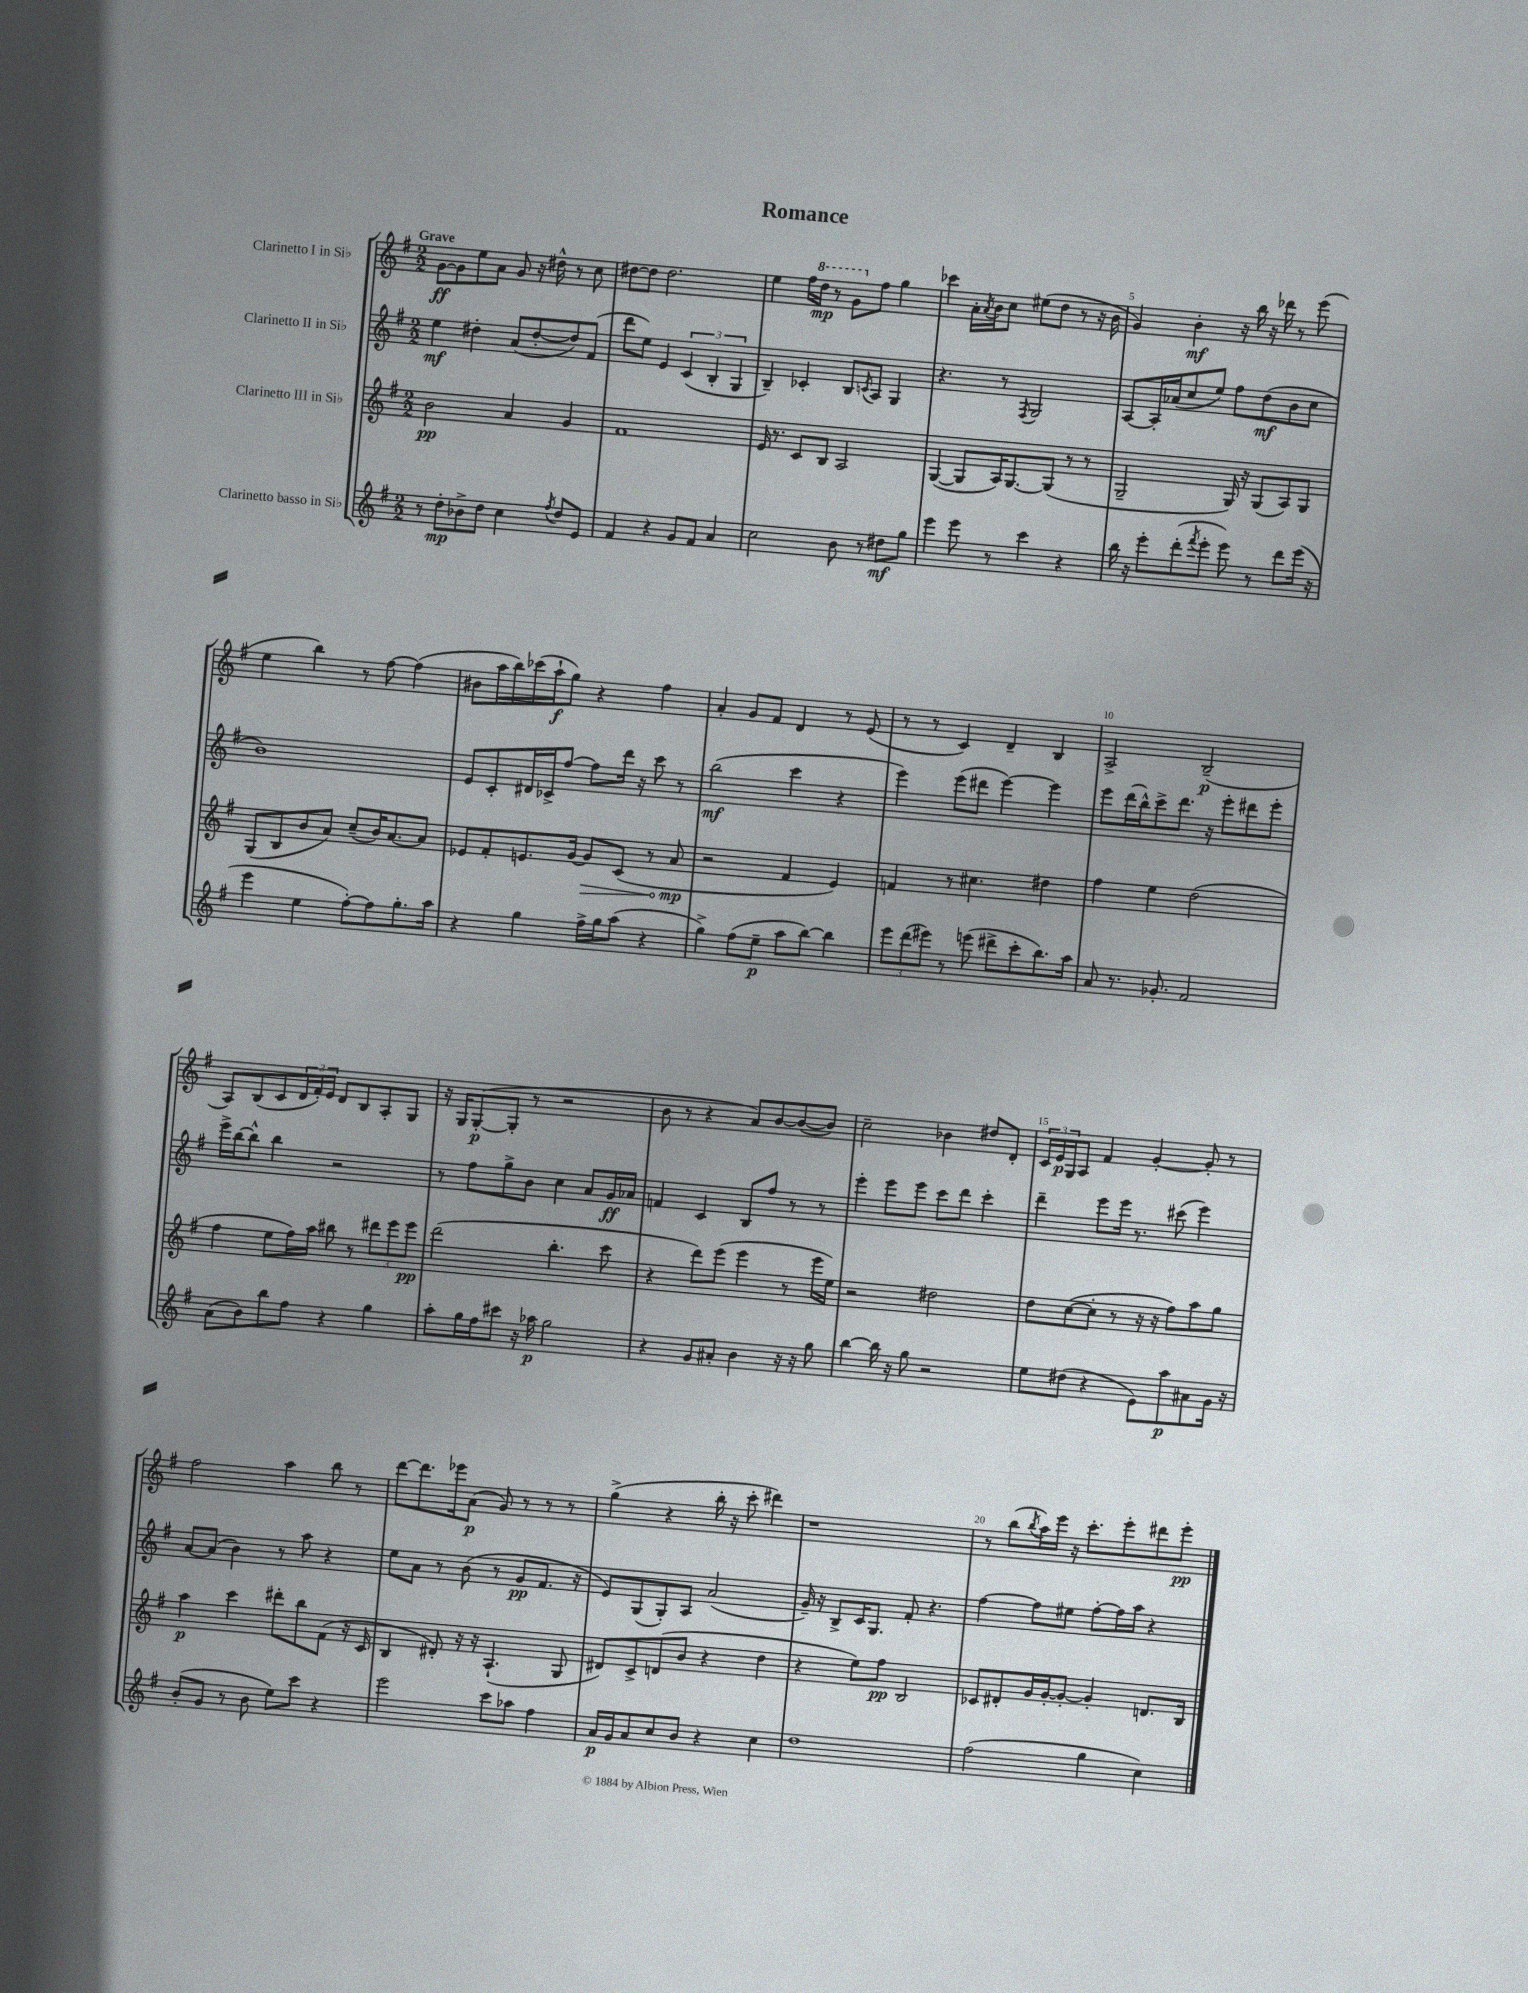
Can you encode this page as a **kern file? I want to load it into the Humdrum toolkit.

**kern	**dynam	**kern	**dynam	**kern	**dynam	**kern	**dynam
*part4	*part4	*part3	*part3	*part2	*part2	*part1	*part1
*staff4	*staff4	*staff3	*staff3	*staff2	*staff2	*staff1	*staff1
*I"Clarinetto basso in Si♭	*	*I"Clarinetto III in Si♭	*	*I"Clarinetto II in Si♭	*	*I"Clarinetto I in Si♭	*
*clefG2	*	*clefG2	*	*clefG2	*	*clefG2	*
*k[f#]	*	*k[f#]	*	*k[f#]	*	*k[f#]	*
*M2/2	*	*M2/2	*	*M2/2	*	*M2/2	*
=1	=1	=1	=1	=1	=1	=1	=1
!	!	!	!	!	!	!LO:TX:a:B:t=Grave	!
8r	.	2b\	pp	4ee\	mf	[8g\L	ff
8dd'\L	mp	.	.	.	.	8g\]	.
8b-X^\	.	.	.	4dd#X'\	.	8ee\	.
8dd\J	.	.	.	.	.	8a\J	.
4cc\	.	4a/	.	(8a/L	.	8g/	.
.	.	.	.	[8dd#'/	.	16r	.
.	.	.	.	.	.	16dd#X^^\	.
8qff#/	.	.	.	.	.	.	.
8dd/L	.	4g/	.	8dd#/])	.	8r	.
8e/J	.	.	.	(8f#/J	.	8cc\	.
=2	=2	=2	=2	=2	=2	=2	=2
4f#/	.	1f#	.	8ddd\L	.	[8dd#X\L	.
.	.	.	.	8ee\J)	.	8dd#\J]	.
4r	.	.	.	4e/	.	2.dd#\	.
8g/L	.	.	.	(6c/	.	.	.
8f#/J	.	.	.	.	.	.	.
.	.	.	.	6B'/	.	.	.
4a/	.	.	.	.	.	.	.
.	.	.	.	6G/	.	.	.
=3	=3	=3	=3	=3	=3	=3	=3
2cc\	.	16e/	.	4B~/)	.	4ee\	.
.	.	8.r	.	.	.	.	.
.	.	8c/L	.	4c-X'/	.	16ff#\LL	.
*	*	*	*	*	*	*8va	*
.	.	.	.	.	.	16ddd\JJ	mp
.	.	8B/J	.	.	.	8r	.
8b\	.	2A/	.	8B/L	.	8gg\L	.
.	.	.	.	8qcn/	.	.	.
*	*	*	*	*	*	*X8va	*
8r	.	.	.	8A/J	.	8ff#\J	.
8dd#X\L	mf	.	.	4G/	.	4gg\	.
8gg\J	.	.	.	.	.	.	.
=4	=4	=4	=4	=4	=4	=4	=4
4eee\	.	([4G/	.	4.r	.	4ccc-X\	.
8eee\	.	8G/L]	.	.	.	16a'\LL	.
.	.	.	.	.	.	8qa/	.
.	.	.	.	.	.	16b\J	.
8r	.	16A/K)	.	8r	.	8cc\J	.
.	.	[8.G/	.	.	.	.	.
.	.	.	.	8qF#/	.	.	.
4ccc\	.	.	.	2G/	.	(8ee#X\L	.
.	.	(8G/J]	.	.	.	8dd\J	.
4r	.	8r	.	.	.	8r	.
.	.	8r	.	.	.	16r	.
.	.	.	.	.	.	16b\	.
=5	=5	=5	=5	=5	=5	=5	=5
16bb\	.	2G~/	.	[8A/L	.	4g/)	.
16r	.	.	.	.	.	.	.
8eee'\L	.	.	.	16A'/L]	.	.	.
.	.	.	.	(16a-X/J	.	.	.
(8ddd'\	.	.	.	8cc/	.	4b'\	mf
8qfff#/	.	.	.	.	.	.	.
8eee'\J	.	.	.	8ee/J)	.	.	.
8eee\)	.	16G/)	.	8ff#\L	.	16r	.
.	.	16r	.	.	.	16bb\	.
8r	.	(8G/L	.	(8dd\	mf	16r	.
.	.	.	.	.	.	16ddd-X\	.
8ddd\L	.	8A/)	.	8b\	.	8r	.
(16eee\Jk	.	8G/J	.	8cc\J	.	(8eee\	.
16r	.	.	.	.	.	.	.
!!LO:LB:g=z
=6	=6	=6	=6	=6	=6	=6	=6
4eee\	.	(8G/L	.	1b)	.	4ee\	.
.	.	8B/	.	.	.	.	.
4ee\	.	8b/	.	.	.	4bb\)	.
.	.	8a/J)	.	.	.	.	.
[8ff#'\L)	.	(8cc~/L	.	.	.	8r	.
8ff#\]	.	16b/K)	.	.	.	[8ff#\	.
.	.	[8.a/	.	.	.	.	.
8.gg'\	.	.	.	.	.	(4ff#\]	.
.	.	8a/J]	.	.	.	.	.
16aa\Jk	.	.	.	.	.	.	.
=7	=7	=7	=7	=7	=7	=7	=7
4r	.	8e-X/L	.	8e/L	.	8b#X\L	.
.	.	8f#'/	.	8c'/	.	16aa\L	.
.	.	.	.	.	.	16bb\)	.
4gg\	.	8.en/	.	16d#X/L	.	(16ccc-X\	.
.	.	.	.	16c-X^/J	.	16aa`\J	f
.	.	.	.	[8ff#/J	.	8gg\J)	.
.	.	[16g/Jk	.	.	.	.	.
!	!	!	!LO:HP:b	!	!	!	!
16ff#^\LL	.	8g/L]	>	8ff#\L]	.	4r	.
16gg\J	.	.	.	.	.	.	.
(8aa\J	.	(8c/J	.	16ddd\Jk	.	.	.
.	.	.	.	16r	.	.	.
4r	.	8r	.	8ccc\	.	4ff#\	.
.	.	8a/	mp	8r	.	.	.
.	.	.	]	.	.	.	.
=8	=8	=8	=8	=8	=8	=8	=8
4gg^\)	.	2r	.	(2bb\	mf	4a'/	.
(8ff#\L	.	.	.	.	.	8g/L	.
8ee~\J	p	.	.	.	.	8f#/J	.
8aa\L	.	4f#/	.	4ccc\	.	4d/	.
[8bb\J)	.	.	.	.	.	.	.
4bb\]	.	4e/)	.	4r	.	8r	.
.	.	.	.	.	.	(8e/	.
=9	=9	=9	=9	=9	=9	=9	=9
12eee\L	.	4fn/	.	4eee\)	.	8r	.
(12ddd\	.	.	.	.	.	.	.
.	.	.	.	.	.	8r	.
12eee#X\J)	.	.	.	.	.	.	.
8r	.	8r	.	(8eee\L	.	4c/)	.
(8eeen\	.	4.cc#X\	.	8ddd#X\J	.	.	.
8ddd#X^\L	.	.	.	[4eee\)	.	4d~/	.
8ccc'\	.	.	.	.	.	.	.
8.bb\)	.	4dd#X\	.	4eee\]	.	4B/	.
16aa\Jk	.	.	.	.	.	.	.
=10	=10	=10	=10	=10	=10	=10	=10
8a/	.	4ff#\	.	8eee\L	.	2A^/	.
8.r	.	.	.	(16ddd\L	.	.	.
.	.	.	.	16bb^^\J)	.	.	.
.	.	4ee\	.	8ccc^\	.	.	.
8.g-X'/	.	.	.	.	.	.	.
.	.	.	.	8.ddd\J	.	.	.
2f#/	.	(2dd\	.	.	.	(2B~/	p
.	.	.	.	16r	.	.	.
.	.	.	.	8eee'\L	.	.	.
.	.	.	.	8ddd#X\	.	.	.
.	.	.	.	8eee'\J	.	.	.
!!LO:LB:g=z
=11	=11	=11	=11	=11	=11	=11	=11
(8a\L	.	4ff#\	.	16eee^\LL	.	8A/L)	.
.	.	.	.	[16bb\J	.	.	.
8b\)	.	.	.	8bb^^\J]	.	(8B/	.
8bb\	.	8ee\L	.	4bb\	.	8c/	.
8ff#\J	.	16ff#\L)	.	.	.	24d/L	.
.	.	.	.	.	.	24f#'/)	.
.	.	16aa\JJ	.	.	.	.	.
.	.	.	.	.	.	24e/JJ	.
4r	.	8bb#X\	.	2r	.	8d/L	.
.	.	8r	.	.	.	8B/	.
4gg\	.	12ddd#X\L	.	.	.	8A'/	.
.	.	12eee\	.	.	.	.	.
.	.	.	.	.	.	8G/J	.
.	.	12eee\J	pp	.	.	.	.
=12	=12	=12	=12	=12	=12	=12	=12
8aa'\L	.	(2ddd\	.	8r	.	16r	.
.	.	.	.	.	.	16G/KL	.
16gg\L	.	.	.	8ff#\L	.	([8G'/	p
16ff#\J	.	.	.	.	.	.	.
8ccc#X\J	.	.	.	8gg^\	.	8G'/J]	.
16r	.	.	.	8b\J	.	8r	.
16aa-X\	p	.	.	.	.	.	.
2gg\	.	4.bb'\	.	4cc\	.	2r	.
.	.	.	.	8a/L	.	.	.
.	.	8ccc\	.	16g/L	ff	.	.
.	.	.	.	16a-X/JJ	.	.	.
=13	=13	=13	=13	=13	=13	=13	=13
4r	.	4r	.	4fn/	.	8b\	.
.	.	.	.	.	.	8r	.
8g/L	.	8ddd\L)	.	4c/	.	4r	.
8a#X'/J	.	(8eee\J	.	.	.	.	.
4b\	.	4eee\	.	8B/L	.	8a/L)	.
.	.	.	.	8ff#/J	.	[8b/	.
16r	.	8r	.	8r	.	(8b/_	.
16r	.	.	.	.	.	.	.
8gg\	.	16eee\LL	.	8r	.	8b/J])	.
.	.	16ee\JJ)	.	.	.	.	.
=14	=14	=14	=14	=14	=14	=14	=14
[4bb\	.	2r	.	4eee'\	.	2cc~\	.
16bb\]	.	.	.	8eee\L	.	.	.
16r	.	.	.	.	.	.	.
8gg\	.	.	.	8eee\J	.	.	.
2r	.	2dd#X\	.	8ccc\L	.	4b-X\	.
.	.	.	.	8ddd\J	.	.	.
.	.	.	.	4ccc'\	.	8dd#X/L	.
.	.	.	.	.	.	8d'/J	.
=15	=15	=15	=15	=15	=15	=15	=15
8ee\L	.	8dd\L	.	4ddd~\	.	24c/LL	.
.	.	.	.	.	.	24e/	p
.	.	.	.	.	.	24G/J	.
(8dd#X\J	.	([8cc\	.	.	.	8A/J	.
4r	.	8cc'\J]	.	8eee\L	.	4f#/	.
.	.	8r	.	16eee\Jk	.	.	.
.	.	.	.	8.r	.	.	.
8e\L)	.	16r	.	.	.	[4g'/	.
.	.	16r	.	.	.	.	.
8aa\	p	8ff#\L)	.	(8ccc#X\	.	.	.
8a#X\	.	8aa\	.	4eee\)	.	8g'/]	.
16g\Jk	.	8gg\J	.	.	.	8r	.
16r	.	.	.	.	.	.	.
!!LO:LB:g=z
=16	=16	=16	=16	=16	=16	=16	=16
(8b'/L	.	4aa\	p	[8a/L	.	2ff#\	.
8g/J	.	.	.	(8a/J]	.	.	.
8r	.	4ccc\	.	4b\)	.	.	.
8b\	.	.	.	.	.	.	.
8ee\L)	.	8ddd#X'\L	.	8r	.	4aa\	.
8ccc\J	.	8bb\	.	8aa\	.	.	.
4r	.	(8f#\J	.	4r	.	8bb\	.
.	.	16r	.	.	.	8r	.
.	.	16c/	.	.	.	.	.
=17	=17	=17	=17	=17	=17	=17	=17
2eee\	.	4B/	.	8ee\L	.	[8ddd\L	.
.	.	.	.	8a\J	.	8.ddd\]	.
.	.	8d#X'/)	.	8r	.	.	.
.	.	.	.	.	.	16eee-X\k	.
.	.	16r	.	(8b\	.	(8a\J	p
.	.	16r	.	.	.	.	.
8ccc\L	.	(4.A`/	.	8r	.	8g/)	.
8aa-X\J	.	.	.	8g/L	pp	8r	.
4ff#\	.	.	.	8.f#/J	.	8r	.
.	.	8G/	.	.	.	8r	.
.	.	.	.	16r	.	.	.
=18	=18	=18	=18	=18	=18	=18	=18
16a/LL	p	8d#X/L)	.	8e/L)	.	(4gg^\	.
16g/J	.	.	.	.	.	.	.
8a/	.	8c^/	.	(8G/	.	.	.
8cc/	.	(8dn/	.	8G'/)	.	4r	.
8b/J	.	8b/J	.	8A/J	.	.	.
4r	.	4r	.	(2a/	.	16bb'\	.
.	.	.	.	.	.	16r	.
.	.	.	.	.	.	8ccc'\	.
4cc\	.	4dd\	.	.	.	4ddd#X\)	.
=19	=19	=19	=19	=19	=19	=19	=19
1dd	.	4r	.	16g~/)	.	1r	.
.	.	.	.	16r	.	.	.
.	.	.	.	8B^/L	.	.	.
.	.	8ee\L)	.	16c/K	.	.	.
.	.	.	.	8.G/J	.	.	.
.	.	8ff#\J	pp	.	.	.	.
.	.	2B/	.	8f#'/	.	.	.
.	.	.	.	4.r	.	.	.
=20	=20	=20	=20	=20	=20	=20	=20
(2ff#\	.	8c-X/L	.	[4ff#\	.	8r	.
.	.	8d#X'/	.	.	.	(8bb\L	.
.	.	.	.	.	.	8qbb/	.
.	.	16g/L	.	8ff#\L]	.	16aa\L)	.
.	.	[16g'/J	.	.	.	16eee\JJ	.
.	.	8g'/J_	.	8ee#X\J	.	16r	.
.	.	.	.	.	.	8.ccc'\L	.
4gg\	.	4g'/]	.	[8ff#'\L	.	.	.
.	.	.	.	16ff#\L]	.	8eee'\	.
.	.	.	.	16aa\JJ	.	.	.
4cc\)	.	8.dn/L	.	4r	.	8ddd#X\	.
.	.	.	.	.	.	8eee'\J	pp
.	.	16B/Jk	.	.	.	.	.
==	==	==	==	==	==	==	==
*-	*-	*-	*-	*-	*-	*-	*-
